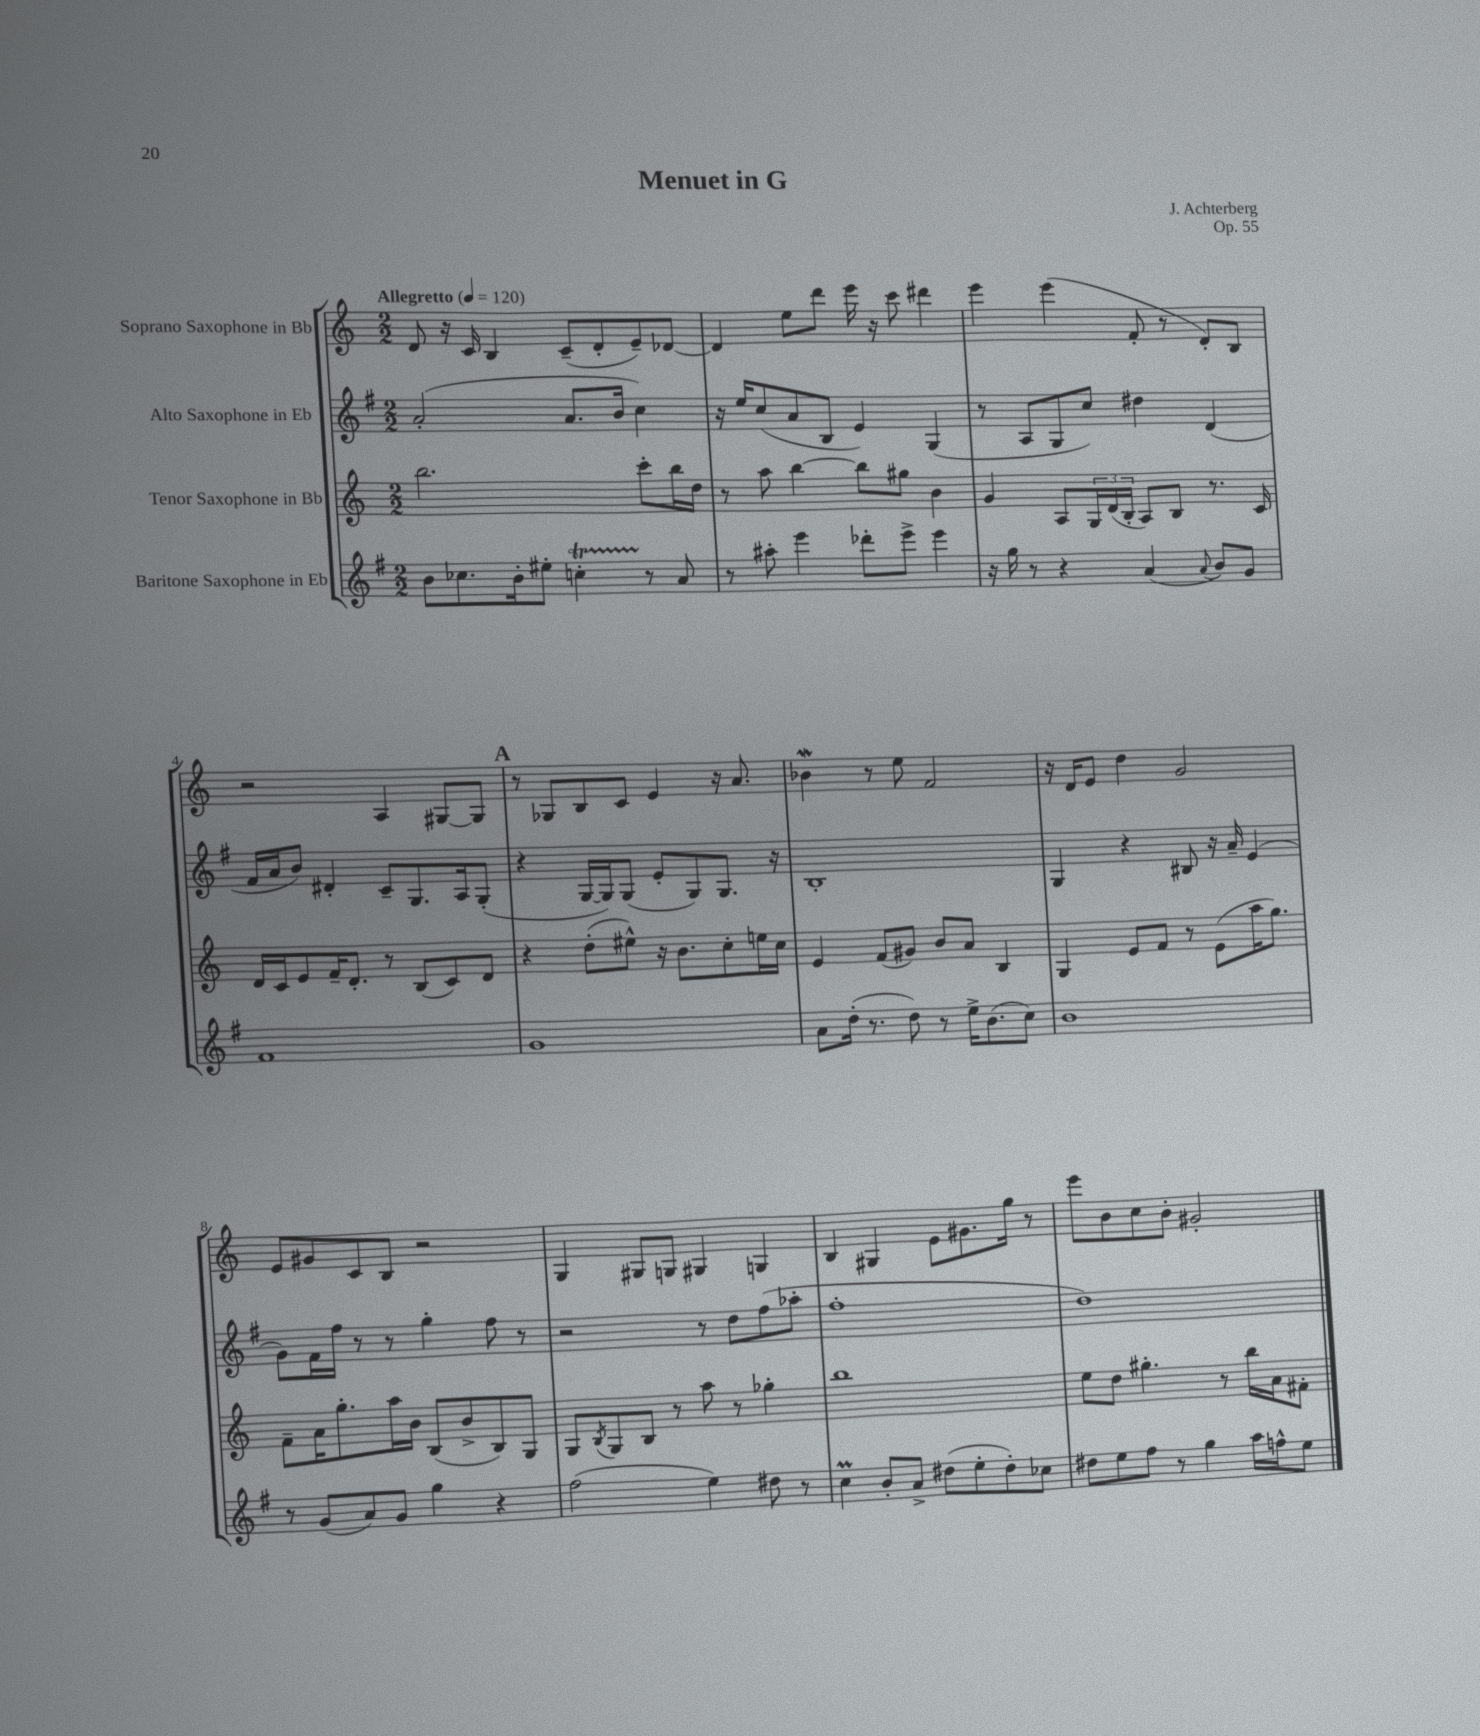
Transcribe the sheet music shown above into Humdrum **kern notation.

**kern	**kern	**kern	**kern
*part4	*part3	*part2	*part1
*staff4	*staff3	*staff2	*staff1
*I"Baritone Saxophone in Eb	*I"Tenor Saxophone in Bb	*I"Alto Saxophone in Eb	*I"Soprano Saxophone in Bb
*clefG2	*clefG2	*clefG2	*clefG2
*k[f#]	*k[]	*k[f#]	*k[]
*M2/2	*M2/2	*M2/2	*M2/2
*MM120	*MM120	*MM120	*MM120
=1	=1	=1	=1
!	!	!	!LO:TX:a:B:t=Allegretto
8b\L	2.bb\	(2a'/	8d/
8.cc-X\	.	.	16r
.	.	.	16c/
.	.	.	4B/
16b'\k	.	.	.
8ee#X'\J	.	.	.
4ccnT'\	.	8.a/L	(8c~/L
.	.	.	8d'/
.	.	16b/Jk	.
8r	8ccc'\L	4cc\)	8e~/)
8a/	16bb\L	.	[8d-X/J
.	16dd\JJ	.	.
=2	=2	=2	=2
8r	8r	16r	4d-/]
.	.	16ee/KL	.
8aa#X'\	8aa\	(8cc/	.
4eee\	[4bb\	8a/	8ee\L
.	.	8B/J	8ddd\J
8ddd-X'\L	8bb\L]	4e/)	16eee\
.	.	.	16r
8eee^\J	8gg#X\J	.	8ccc\
4eee\	4b\	(4G/	4ddd#X\
=3	=3	=3	=3
16r	4g/	8r	4eee\
16gg\	.	.	.
8r	.	8A/L	.
4r	8A/L	8G/	(4eee\
.	24G/L	8cc/J)	.
.	(24d/	.	.
.	24B'/JJ	.	.
(4a/	8A/L)	4dd#X\	8f'/
.	8B/J	.	8r
8qqa/	.	.	.
8b/L)	8.r	(4d/	8d'/L)
8g/J	.	.	8B/J
.	16c/	.	.
!!LO:LB:g=z
=4	=4	=4	=4
1f#	16d/LL	16f#/LL	2r
.	16c/J	16a/J	.
.	8e/	8b/J)	.
.	16f~/K	4d#X'/	.
.	8.d'/J	.	.
.	8r	8c~/L	4A/
.	(8B/L	8.G/	.
.	8c/)	.	[8G#X/L
.	.	16A/k	.
.	8d/J	(8G'/J	8G#/J]
!!LO:REH:place=s1:t=A
=5	=5	=5	=5
1g	4r	4r	8r
.	.	.	8G-X/L
.	(8dd'\L	[16G/LL	8B/
.	.	16G/J])	.
.	8ee#X^^\J)	(8G/J	8c/J
.	16r	8e'/L	4e/
.	8.b\L	.	.
.	.	8G/)	.
.	8cc'\	8.G/J	16r
.	.	.	8.a/
.	16een\L	.	.
.	16cc\JJ	16r	.
=6	=6	=6	=6
8a\L	4e/	1B'	4b-Xw\
(16dd'\Jk	.	.	.
8.r	.	.	.
.	(8f/L	.	8r
8dd\)	8g#X/J)	.	8ee\
8r	8b/L	.	2f/
16ee^\KL	8a/J	.	.
(8.b\	.	.	.
.	4B/	.	.
8cc\J)	.	.	.
=7	=7	=7	=7
1b	4G/	4G/	16r
.	.	.	16d/KL
.	.	.	8e/J
.	8e/L	4r	4dd\
.	8f/J	.	.
.	8r	8B#X/	2g/
.	(8e\L	16r	.
.	.	16a~/	.
.	16aa\K	(4e/	.
.	8.gg\J)	.	.
!!LO:LB:g=z
=8	=8	=8	=8
8r	8f~\L	8g\L)	8e/L
(8g/L	16a\K	16f#\L	8g#X/
.	8.gg'\	16ff#\JJ	.
8a/)	.	8r	8c/
8g/J	16aa\L	8r	8B/J
.	16b\JJ	.	.
4gg\	(8B/L	4gg'\	2r
.	8b^/	.	.
4r	8B/)	8ff#\	.
.	8G/J	8r	.
=9	=9	=9	=9
(2ff#\	8G/L	2r	4G/
.	8qB/	.	.
.	8G/	.	.
.	8B/J	.	8G#X/L
.	8r	.	8Gn/J
4ee\)	8aa\	8r	4G#X/
.	8r	8dd\L	.
8dd#X\	4gg-X'\	(8ff#\	4Gn/
8r	.	8aa-X'\J	.
=10	=10	=10	=10
4ccM\	1bb	1ff#'	4B/
8b'/L	.	.	4G#X/
8a^/J	.	.	.
(8dd#X\L	.	.	8e\L
8ee'\	.	.	8.g#X\
8dd#'\)	.	.	.
.	.	.	16gg\Jk
8cc-X\J	.	.	8r
=11	=11	=11	=11
8dd#X\L	8ee\L	1dd)	8eee\L
8ee\	8dd\J	.	8b\
8ff#\J	4.gg#X'\	.	8cc\
8r	.	.	8b'\J
4gg\	.	.	2g#X'/
.	8r	.	.
16aa\LL	16bb\LL	.	.
16ffn^^\J	16a\J	.	.
8ee\J	8f#X'\J	.	.
==	==	==	==
*-	*-	*-	*-
